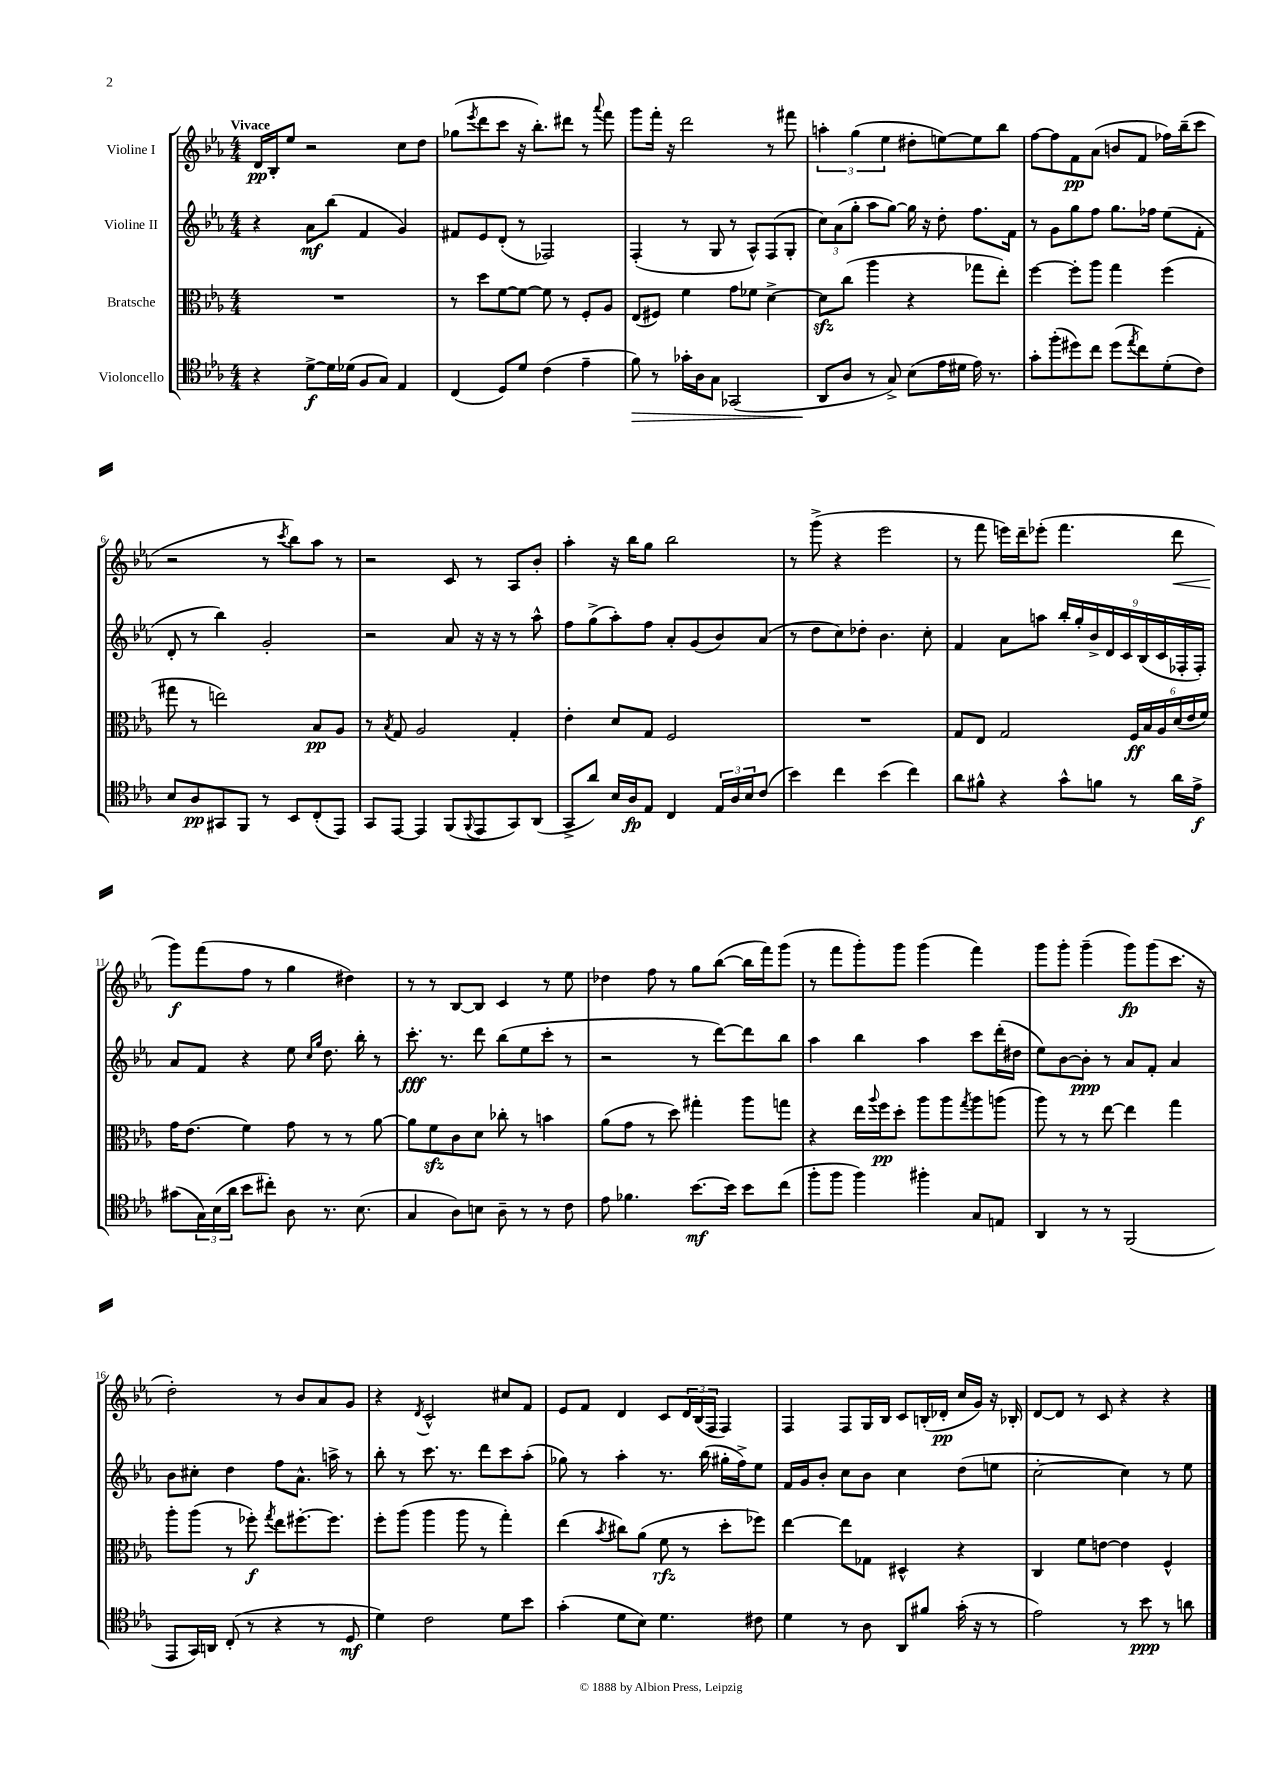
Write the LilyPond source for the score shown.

<<
\new StaffGroup <<
\new Staff = "s0" \with { instrumentName = "Violine I" } {
    \clef treble \key ees \major \numericTimeSignature \time 4/4 \tempo "Vivace"
    d'16\pp bes16-. ees''8 r2 c''8 d''8 |
    ges''8( \acciaccatura { ees'''8 } d'''8 c'''8 r16 bes''8.-.) dis'''8 r8 \appoggiatura { aes'''8 } f'''8 |
    g'''8 f'''16-. r16 d'''2 r8 fis'''8 |
    \tuplet 3/2 { a''4-. g''4( ees''4 } dis''8-. e''8~) e''8 bes''8 |
    f''8~ f''8 f'8\pp aes'8( b'8 f'8 fes''16) bes''16--( c'''8 |
    r2 r8 \acciaccatura { c'''8 } bes''8) aes''8 r8 |
    r2 c'8 r8 aes8 bes'8-. |
    aes''4-. r16 bes''16 g''8 bes''2 |
    r8 g'''8->( r4 ees'''2 |
    r8 f'''8 e'''16) d'''16-- ees'''8-.( f'''4. d'''8\< |
    g'''8\f\!) f'''8( f''8 r8 g''4 dis''4) |
    r8 r8 bes8~ bes8 c'4 r8 ees''8 |
    des''4 f''8 r8 g''8 bes''8~( bes''16 f'''16) g'''8( |
    r8 f'''8 g'''8-.) g'''8 g'''4( f'''4) |
    g'''8 g'''8-. g'''4--( g'''8\fp) g'''8( c'''8. r16 |
    d''2-.) r8 bes'8 aes'8 g'8 |
    r4 \acciaccatura { d'8 } c'2-^ cis''8 f'8 |
    ees'8 f'8 d'4 c'8 \tuplet 3/2 { d'16 bes16( f16 } f4) |
    f4 f8 g16 bes16 c'8 b16-.( des'16-.\pp c''16 g'16) r16 bes16-. |
    d'8~ d'8 r8 c'8 r4 r4 \bar "|." |
}
\new Staff = "s1" \with { instrumentName = "Violine II" } {
    \clef treble \key ees \major \numericTimeSignature \time 4/4
    r4 aes'8\mf bes''8( f'4 g'4) |
    fis'8 ees'8 d'8-.( r8 fes2) |
    f4-.( r8 g8 r8 aes8-^) f8( g8-. |
    \tuplet 3/2 { c''8) aes'8( g''8-. } aes''8 g''8~) g''16 r16 d''8-. f''8. f'16 |
    r8 g'8 g''8 f''8 g''8. fes''16 ees''8( f'8-. |
    d'8-. r8 bes''4) g'2-. |
    r2 aes'8 r16 r16 r8 aes''8-^ |
    f''8 g''8->( aes''8-.) f''8 aes'8-. g'8( bes'8) aes'8( |
    r8 d''8 c''8) des''8-. bes'4. c''8-. |
    f'4 aes'8 a''8 \tuplet 9/8 { bes''16-. g''16-. bes'16-> d'16 c'16 bes16( c'16 fes16-. fes16-.) } |
    aes'8 f'8 r4 ees''8 \grace { c''16 g''16 } d''8. bes''16-. r8 |
    c'''8.-.\fff r8. d'''8 bes''8( ees''8 c'''8-. r8 |
    r2 r8 d'''8~) d'''8 bes''8 |
    aes''4 bes''4 aes''4 c'''8 d'''16-.( dis''16 |
    ees''8) bes'8~ bes'8-.\ppp r8 aes'8 f'8-. aes'4 |
    bes'8 cis''8-. d''4 f''8 aes'8.-^ a''16-> r8 |
    bes''8-. r8 c'''8. r8. d'''8 c'''8 aes''8-.( |
    ges''8) r8 aes''4-. r8. bes''16( gis''16-. f''16->) ees''8 |
    f'16 g'16 bes'8-. c''8 bes'8 c''4 d''8( e''8 |
    c''2~-. c''4) r8 ees''8 \bar "|." |
}
\new Staff = "s2" \with { instrumentName = "Bratsche" } {
    \clef alto \key ees \major \numericTimeSignature \time 4/4
    R1 |
    r8 d''8 f'8~ f'8~ f'8 r8 f8-. aes8 |
    ees8( fis8) f'4 g'8 fes'8 d'4~-> |
    d'8\sfz c''8( aes''4 r4 ges''8 ees''8-.) |
    f''4~ f''8-. aes''8 g''4 f''4( |
    gis''8 r8 e''2) bes8\pp aes8 |
    r8 \acciaccatura { bes8 } g8 aes2 g4-. |
    ees'4-. d'8 g8 f2 |
    R1 |
    g8 ees8 g2 \tuplet 6/4 { f16\ff bes16 aes16 d'16( ees'16 f'16) } |
    g'16 ees'8.( f'4) g'8 r8 r8 aes'8~ |
    aes'8 f'8\sfz c'8 d'8 ces''8-. r8 b'4 |
    aes'8( g'8 r8 d''8) gis''4-. aes''8 g''8 |
    r4 ees''16 \appoggiatura { aes''8 } f''16\pp d''8-. aes''8 aes''8 \acciaccatura { g''8 } aes''8 a''8( |
    aes''8) r8 r8 ees''8~ ees''4 g''4 |
    aes''8-. aes''8( r8 fes''8-.\f) \acciaccatura { g''8 } ees''8 fis''8.~-. fis''8. |
    f''8-. aes''8( aes''4 aes''8 r8 g''4-.) |
    ees''4( \acciaccatura { bes'8 } cis''8) aes'8( f'8\rfz r8 d''8-. fes''8) |
    ees''4~ ees''8 ges8 dis4-^ r4 |
    c4 f'8 e'8~ e'4 f4-^ \bar "|." |
}
\new Staff = "s3" \with { instrumentName = "Violoncello" } {
    \clef tenor \key ees \major \numericTimeSignature \time 4/4
    r4 d'8~->\f d'16 des'16( f8 g8) ees4 |
    c4( d8) d'8 c'4( ees'4-- |
    f'8\>) r8 ges'16-. aes16 g8 ges,2( |
    aes,8\! aes8 r8 g8->) bes8( ees'16 dis'16 ees'16) r8. |
    g'8-. f''8-.( dis''8) c''8 dis''8( \acciaccatura { ees''8 } c''8) d'8-.( c'8) |
    bes8 aes8\pp gis,8 f,8 r8 bes,8 c8-.( ees,8) |
    g,8 ees,8~ ees,4 f,8( \appoggiatura { f,8 } ees,8 g,8) aes,8( |
    g,8-> aes'8) bes16 aes16\fp ees8 c4 \tuplet 3/2 { ees16 aes16 bes16 } c'8( |
    bes'4) c''4 bes'4( c''4) |
    aes'8 fis'8-^ r4 g'8-^ f'8 r8 aes'16 ees'16->\f |
    gis'8( \tuplet 3/2 { g16) bes16( aes'16 } bes'8 cis''8-.) aes8 r8. bes8.( |
    g4 aes8) b8 aes8-- r8 r8 c'8 |
    ees'8 fes'4. bes'8.~\mf bes'16 bes'8 c''8( |
    f''8-. f''8 f''4) fis''4-. g8 e8 |
    aes,4 r8 r8 f,2( |
    ees,8 g,16) a,16 c8-.( r8 r4 r8 d8\mf |
    d'4) c'2 d'8 bes'8 |
    g'4-.( d'8 bes8) d'4. cis'8 |
    d'4 r8 aes8 aes,8 fis'8 g'16-.( r16 r8 |
    ees'2) r8 bes'8\ppp r8 a'8 \bar "|." |
}
>>
>>
